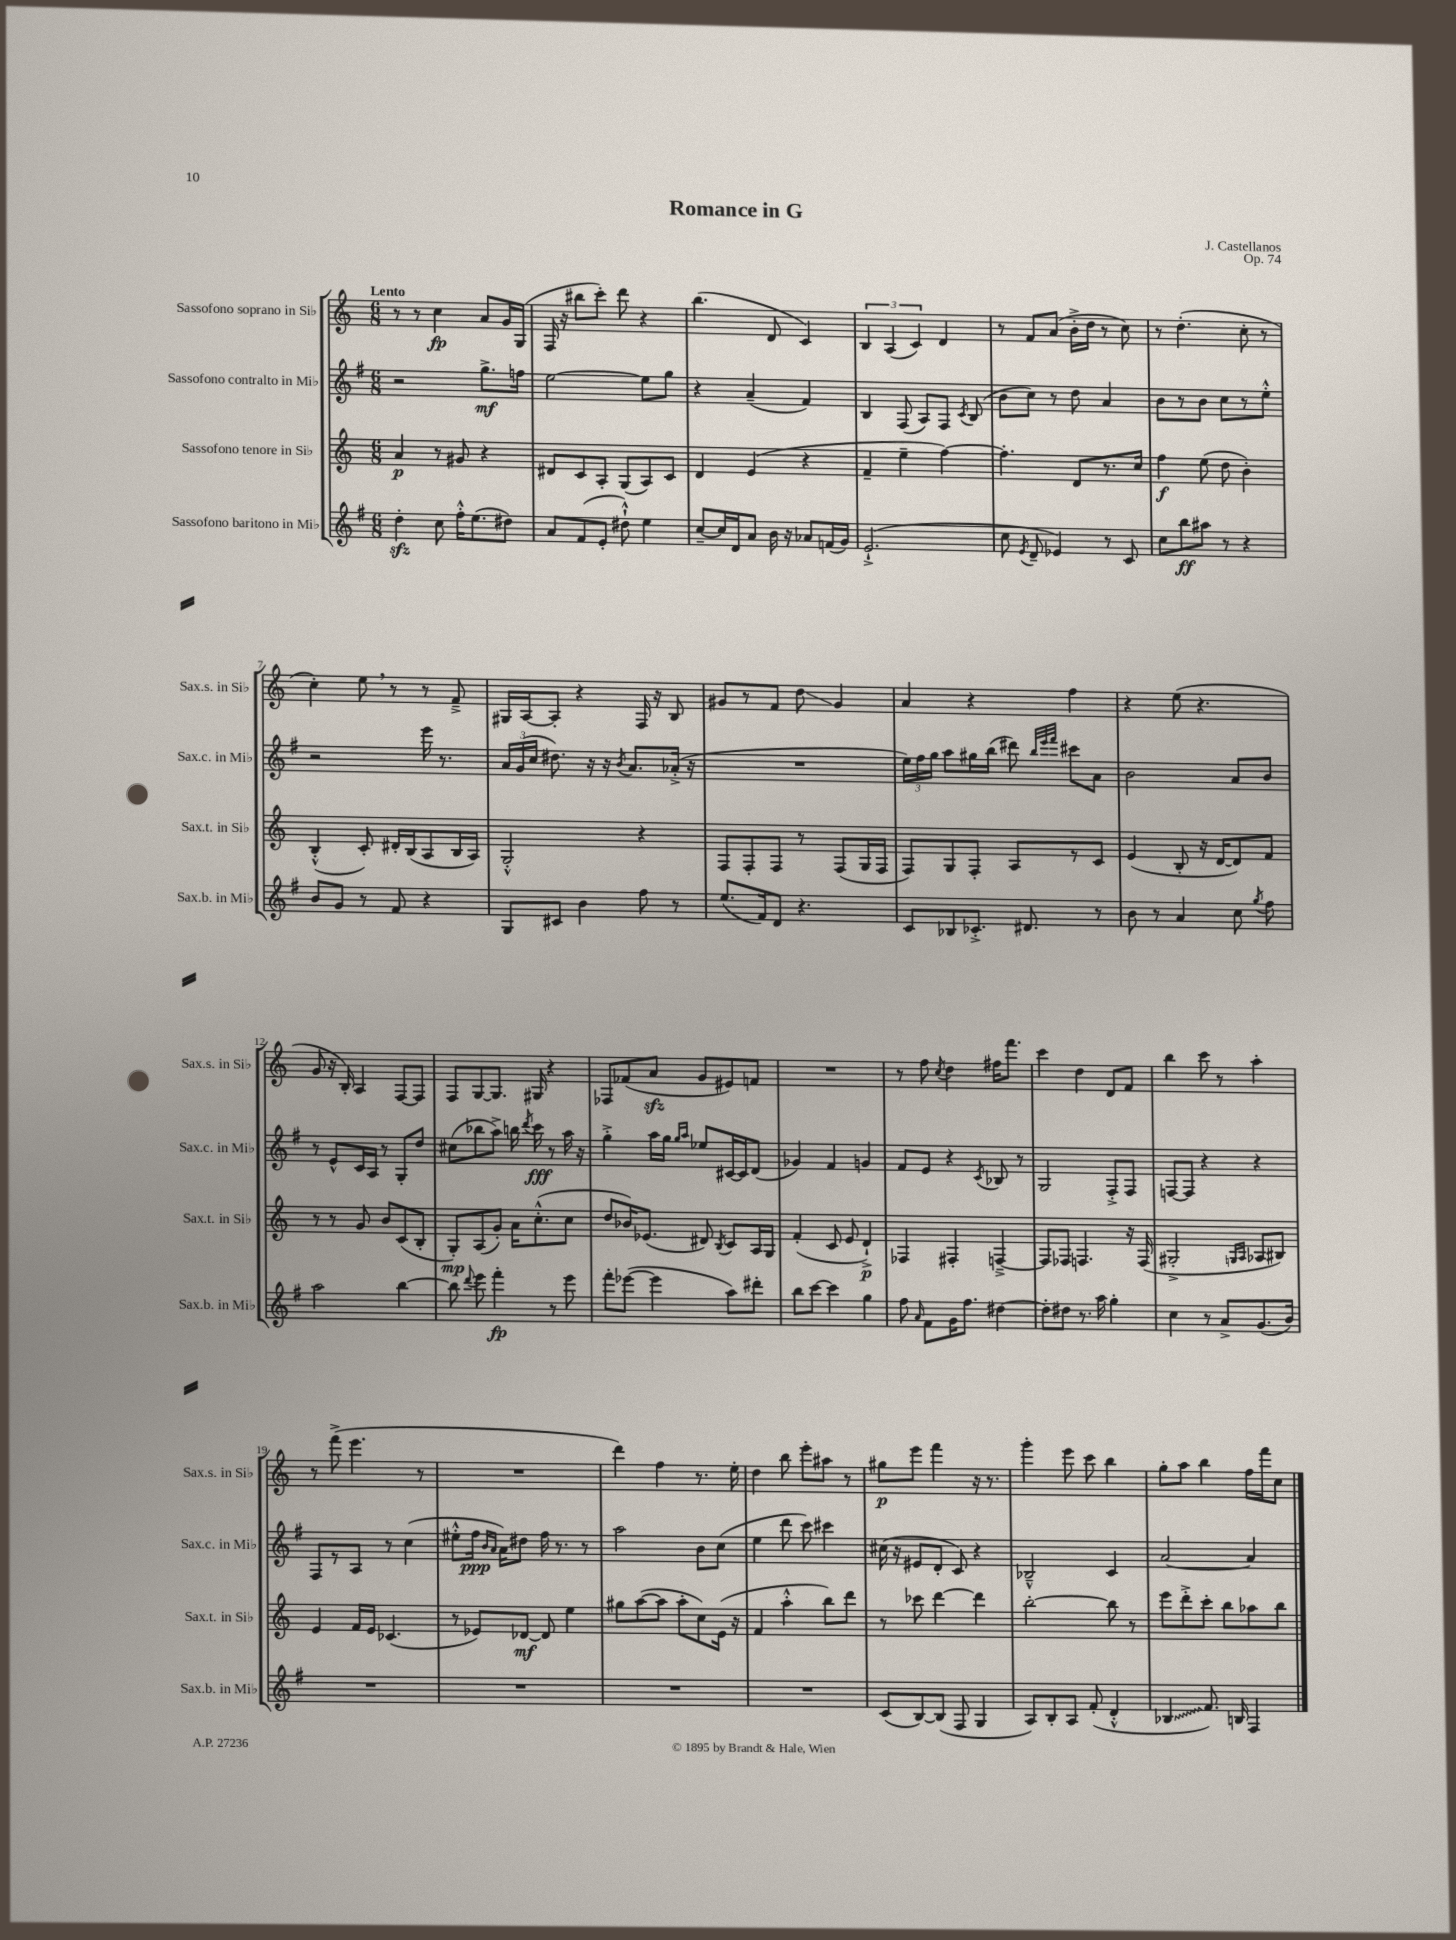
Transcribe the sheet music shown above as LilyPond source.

\header { title = "Romance in G" composer = "J. Castellanos" opus = "Op. 74" }
<<
\new StaffGroup <<
\new Staff = "s0" \with { instrumentName = "Sassofono soprano in Sib" shortInstrumentName = "Sax.s. in Sib" } {
    \clef treble \key c \major \numericTimeSignature \time 6/8 \tempo "Lento"
    \autoBeamOff r8 r8 c''4\fp a'8[ g'16 g16]( |
    f16 r16 bis''8[ c'''8]-.) d'''8 r4 |
    b''4.( d'8 c'4) |
    \tuplet 3/2 { b4 a4( c'4) } d'4 |
    r8 f'8[ a'8]( b'16[-.-> d''16] r8 c''8) |
    r8 d''4.-.( c''8-. r8 |
    c''4-.) e''8 \breathe r8 r8 f'8---> |
    gis16[ a16~ a8]-. r4 f16 r16 b8 |
    gis'8[ r8 f'8] d''8\glissando gis'4 |
    a'4 r4 f''4 |
    r4 e''8( r4. |
    g'8 r16 b16-.) a4 f8[~ f8] |
    f8[ g8~ g8.] gis16 r4 |
    fes8[ fes'8( a'8]\sfz g'8[ eis'8) f'8] |
    R2. |
    r8 f''8 \acciaccatura { c''8 } d''4 fis''16[ f'''8.] |
    c'''4 d''4 d'8[ f'8] |
    b''4 c'''8 r8 a''4-. |
    r8 f'''8->( e'''4. r8 |
    R2. |
    d'''4) f''4 r8. e''16-. |
    d''4 b''8 e'''8[-. ais''8] r8 |
    gis''8[\p e'''8] f'''4 r16 r8. |
    g'''4-. e'''8 c'''8 b''4 |
    g''8[-. a''8] b''4 f''16[ f'''16 c''8] \bar "|." |
}
\new Staff = "s1" \with { instrumentName = "Sassofono contralto in Mib" shortInstrumentName = "Sax.c. in Mib" } {
    \clef treble \key g \major \numericTimeSignature \time 6/8
    \autoBeamOff r2 g''8.[->\mf f''16] |
    e''2~ e''8[ g''8] |
    r4 a'4--( fis'4) |
    b4 fis8( a8[) fis8] \acciaccatura { c'8 } b8( |
    b'8[ c''8]) r8 d''8 a'4 |
    b'8[ r8 b'8] c''8[ r8 e''8]-.-^ |
    r2 e'''16 r8. |
    \tuplet 3/2 { a'16[ g'16( c''16] } dis''8.) r16 r16 \acciaccatura { b'8 } a'8.[ aes'16]-.->( r16 |
    R2. |
    \tuplet 3/2 { e''16[) fis''16 g''16] } a''8[ gis''16 b''16]( dis'''8) \grace { b''32[ e'''32 fis'''32] } cis'''8[ a'8] |
    b'2 a'8[ b'8] |
    r8 e'8[-^ c'16 a16] r8 g8[-. d''8] |
    cis''8[( bes''8 a''8]->) b''16 \acciaccatura { d'''8 } c'''16\fff r8 a''16 r16 |
    g''4-.-> a''16[ g''16] \grace { g''16[ a''16] } ees''8[ cis'16~ cis'16 d'8]( |
    ges'4) fis'4 g'4 |
    fis'8[ e'8] r4 \acciaccatura { c'8 } bes8 r8 |
    g2 fis8[-.-> fis8] |
    f8[~ f8] r4 r4 |
    fis8[ r8 a8] r8 c''4( |
    eis''8[-.-^ fis''16]\ppp \grace { b'16[ a'16] } a'16[) dis''8] fis''16 r8. r8 |
    a''2 b'8[ c''8]( |
    e''4 d'''8 c'''8) cis'''4 |
    cis''16( r16 eis'8[ d'8]-. c'8) r4 |
    bes2---^ c'4 |
    a'2~ a'4 \bar "|." |
}
\new Staff = "s2" \with { instrumentName = "Sassofono tenore in Sib" shortInstrumentName = "Sax.t. in Sib" } {
    \clef treble \key c \major \numericTimeSignature \time 6/8
    \autoBeamOff a'4\p r8 gis'8 r4 |
    dis'8[ c'8 a8]-. g8[( a8) c'8] |
    d'4 e'4( r4 |
    f'4-- e''4-- f''4~) |
    f''4.-. d'8[ r8. c''16] |
    f''4\f e''8( d''8 b'4-.) |
    b4-.-^( c'8-.) dis'16[-. b16( a8 b16 a16]) |
    g2-.-^ r4 |
    f8[ f8-. f8] r8 f8[( g16 f16] |
    f8[) g8 f8]-. a8[ r8 c'8] |
    e'4( b8-. r16 d'16[~ d'8) f'8] |
    r8 r8 g'8 b'8[ c'8( b8]-. |
    g8[-.\mp) a8( g'8]-.) a'16[ c''8.-.-^( c''8] |
    d''8[ bes'16) ees'8.]( dis'8) \acciaccatura { b8 } c'8[ a16 g16] |
    f'4-.( c'8 e'8 d'4-!->\p) |
    fes4 fis4-. f4~---> |
    f8[ fes8] f4. r16 f16( |
    gis2-.-> \grace { g16[ a16] } aes8[ bis8]) |
    e'4 f'16[ e'16] ces'4.( |
    r8 ees'8[) des'8]~\mf des'8 e''4 |
    gis''8[ a''8~( a''8] a''8[-. c''8) e'16]( r16 |
    f'4 a''4-.-^ b''8[) d'''8] |
    r8 ces'''8 d'''4~ d'''4 |
    b''2~-. b''8 r8 |
    e'''8[ d'''8-.-> c'''8]-. b''8[ aes''8 b''8] \bar "|." |
}
\new Staff = "s3" \with { instrumentName = "Sassofono baritono in Mib" shortInstrumentName = "Sax.b. in Mib" } {
    \clef treble \key g \major \numericTimeSignature \time 6/8
    \autoBeamOff d''4-.\sfz c''8 fis''16[-.-^ e''8.( dis''8]) |
    a'8[ fis'8( e'8]-. dis''8-!-^) e''4 |
    c''8[~-- c''16 d'16 a'8] b'16 r16 aes'8[ f'16( g'16]) |
    e'2.-!->( |
    c''8 \acciaccatura { e'8 } d'8-- ees'4) r8 c'8 |
    c''8[ b''8\ff ais''8] r8 r4 |
    b'8[ g'8] r8 fis'8 r4 |
    g8[ cis'8] b'4 fis''8 r8 |
    e''8.[( fis'16) d'8] r4. |
    c'8[ bes8 ces'8.]-.-> dis'8. r8 |
    b'8 r8 a'4 c''8 \acciaccatura { g''8 } fis''8 |
    a''2 b''4~ |
    b''8 \appoggiatura { d'''8 } e'''8 fis'''4-.\fp r8 e'''8 |
    fis'''8[-. ees'''8]~( ees'''4 a''8[) dis'''8]-. |
    b''8[ c'''8]~ c'''4 g''4 |
    fis''8 \grace { a'16 } fis'8[ g'16 fis''8.] dis''4~ |
    dis''8[-. dis''8] r8. a''16 g''4-. |
    c''4 r8 a'8[-> g'8.( b'16]) |
    R2. |
    R2. |
    R2. |
    R2. |
    c'8[( b8~) b8]( fis8 g4 |
    a8[) b8-. a8] fis'8-.( d'4-.-^ |
    \once \override Glissando.style = #'zigzag bes4\glissando fis'8.) b16 fis4 \bar "|." |
}
>>
>>
